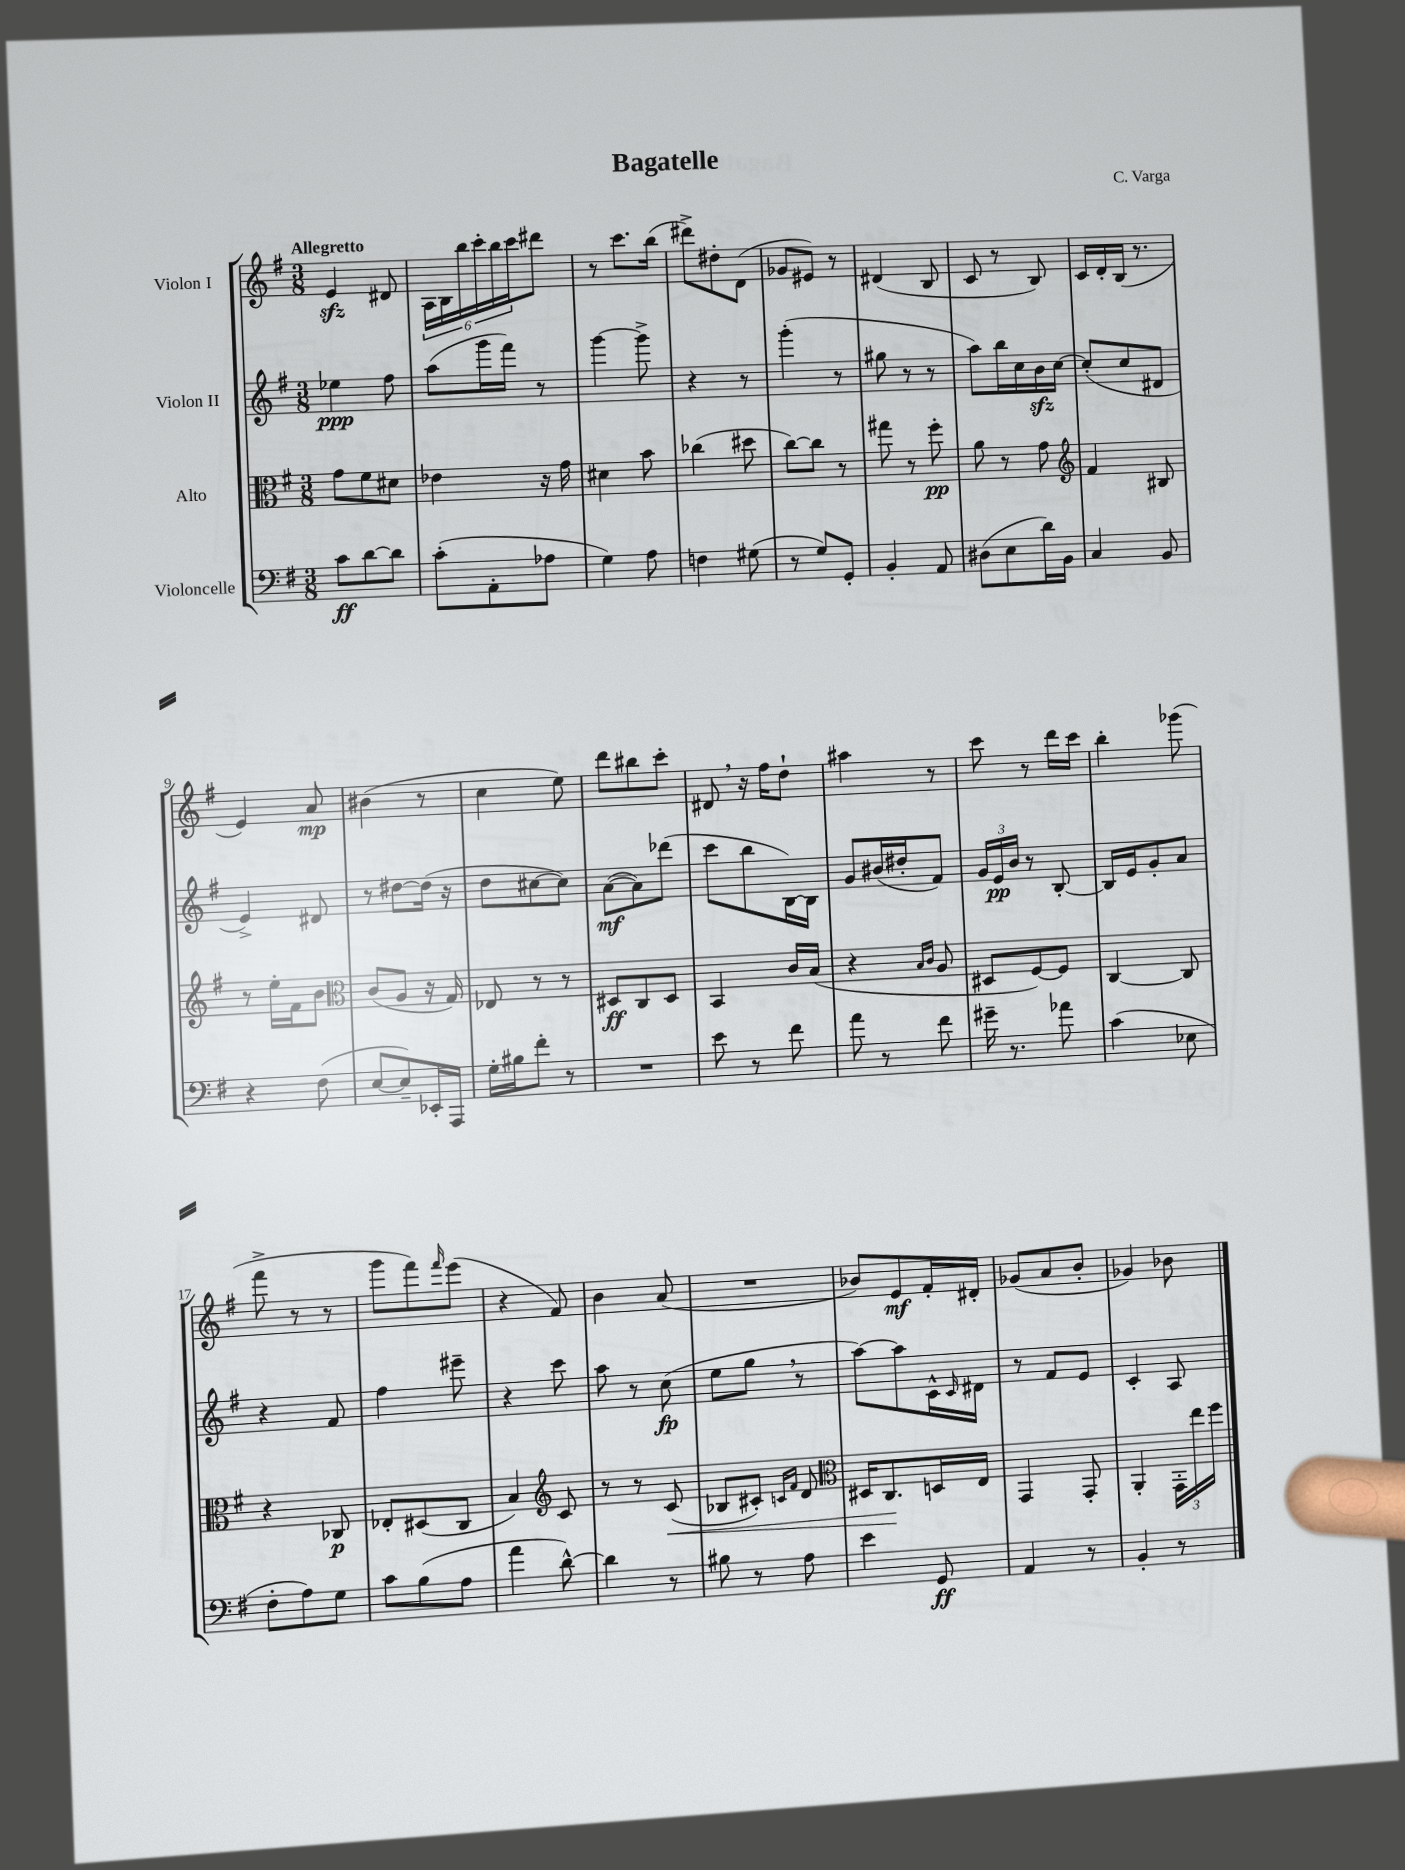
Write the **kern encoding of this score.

**kern	**dynam	**kern	**dynam	**kern	**dynam	**kern	**dynam
*part4	*part4	*part3	*part3	*part2	*part2	*part1	*part1
*staff4	*staff4	*staff3	*staff3	*staff2	*staff2	*staff1	*staff1
*I"Violoncelle	*	*I"Alto	*	*I"Violon II	*	*I"Violon I	*
*clefF4	*	*clefC3	*	*clefG2	*	*clefG2	*
*k[f#]	*	*k[f#]	*	*k[f#]	*	*k[f#]	*
*M3/8	*	*M3/8	*	*M3/8	*	*M3/8	*
=1	=1	=1	=1	=1	=1	=1	=1
!	!	!	!	!	!	!LO:TX:a:B:t=Allegretto	!
8c\L	ff	8g\L	.	4ee-X\	ppp	4ezz/	.
[8d\	.	8f#\	.	.	.	.	.
8d\J]	.	8d#X\J	.	8ff#\	.	8d#X/	.
=2	=2	=2	=2	=2	=2	=2	=2
(8c'\L	.	4e-X\	.	(8aa\L	.	24A\LL	.
.	.	.	.	.	.	24B\	.
.	.	.	.	.	.	24bb\	.
8AA'\	.	.	.	16ggg\L	.	24ccc'\	.
.	.	.	.	.	.	24bb\	.
.	.	.	.	16fff#\JJ)	.	.	.
.	.	.	.	.	.	24ccc\J	.
8A-X\J	.	16r	.	8r	.	8ddd#X\J	.
.	.	16g\	.	.	.	.	.
=3	=3	=3	=3	=3	=3	=3	=3
4G\)	.	4d#X\	.	[4ggg\	.	8r	.
.	.	.	.	.	.	8.ccc\L	.
8A\	.	8b\	.	8ggg^\]	.	.	.
.	.	.	.	.	.	(16bb\Jk	.
=4	=4	=4	=4	=4	=4	=4	=4
4Fn\	.	(4cc-X\	.	4r	.	8ddd#X^\L)	.
.	.	.	.	.	.	8dd#X'\	.
(8G#X\	.	8dd#X\	.	8r	.	(8d\J	.
=5	=5	=5	=5	=5	=5	=5	=5
8r	.	[8cc\L)	.	(4ggg'\	.	8g-X/L	.
8G/L)	.	8cc\J]	.	.	.	8e#X/J)	.
8GG'/J	.	8r	.	8r	.	8r	.
=6	=6	=6	=6	=6	=6	=6	=6
4BB'/	.	8gg#X\	.	8gg#X\	.	(4d#X/	.
.	.	8r	.	8r	.	.	.
8AA/	.	8ff#'\	pp	8r	.	8B/	.
=7	=7	=7	=7	=7	=7	=7	=7
(8D#X\L	.	8a\	.	8aa\L)	.	8c/	.
8E\	.	8r	.	16bb\L	.	8r	.
.	.	.	.	16cc\	.	.	.
16d\L)	.	8g\	.	16bzz\	.	8B/)	.
16BB\JJ	.	.	.	[16cc\JJ	.	.	.
=8	=8	=8	=8	=8	=8	=8	=8
*	*	*clefG2	*	*	*	*	*
4C/	.	4f#/	.	(8cc'/L]	.	16c/LL	.
.	.	.	.	.	.	16d'/	.
.	.	.	.	8cc/	.	(16B/JJ	.
.	.	.	.	.	.	8.r	.
8BB/	.	8B#X/	.	8d#X/J	.	.	.
!!LO:LB:g=z
=9	=9	=9	=9	=9	=9	=9	=9
4r	.	8r	.	4e^/)	.	4e/)	.
.	.	16ee'\LL	.	.	.	.	.
.	.	16f#\J	.	.	.	.	.
(8F#\	.	8b\J	.	8d#X/	.	8a/	mp
=10	=10	=10	=10	=10	=10	=10	=10
*	*	*clefC3	*	*	*	*	*
[8E/L	.	(8c/L	.	8r	.	(4b#X\	.
8E~/])	.	8A/J	.	[8dd#X\L	.	.	.
16EE-X'/L	.	16r	.	(16dd#\Jk]	.	8r	.
16AAA/JJ	.	16G/)	.	16r	.	.	.
=11	=11	=11	=11	=11	=11	=11	=11
16G'\LL	.	8E-X/	.	8dd\L	.	4cc\	.
16B#X\J	.	.	.	.	.	.	.
8f#'\J	.	8r	.	[8cc#X\	.	.	.
8r	.	8r	.	8cc#\J])	.	8ee\)	.
=12	=12	=12	=12	=12	=12	=12	=12
4.r	.	8D#X/L	ff	([8a\L	mf	8ddd\L	.
.	.	8C/	.	8a\])	.	8bb#X\	.
.	.	8D#/J	.	(8ddd-X\J	.	8ccc'\J	.
=13	=13	=13	=13	=13	=13	=13	=13
8e\	.	4BB/	.	8ccc\L	.	8d#X,/	.
8r	.	.	.	8bb\	.	16r	.
.	.	.	.	.	.	16ff#\KL	.
8f#\	.	16c/LL	.	[16B\L)	.	8dd`\J	.
.	.	(16B/JJ	.	16B\JJ]	.	.	.
=14	=14	=14	=14	=14	=14	=14	=14
8a\	.	4r	.	8g/L	.	4aa#X\	.
8r	.	.	.	(16b#X/L	.	.	.
.	.	.	.	16dd#X'/J	.	.	.
.	.	16qqB/LL	.	.	.	.	.
.	.	16qqc/JJ	.	.	.	.	.
8f#\	.	8A/	.	8f#/J)	.	8r	.
=15	=15	=15	=15	=15	=15	=15	=15
16g#X~\	.	8D#X/L	.	24g/LL	.	8ccc\	.
.	.	.	.	24e/	pp	.	.
8.r	.	.	.	.	.	.	.
.	.	.	.	24b/JJ	.	.	.
.	.	[8F#/)	.	8r	.	8r	.
8a-X\	.	8F#/J]	.	[8B'/	.	16ddd\LL	.
.	.	.	.	.	.	16ccc\JJ	.
=16	=16	=16	=16	=16	=16	=16	=16
(4c\	.	[4C/	.	16B/LL]	.	4bb'\	.
.	.	.	.	16e/J	.	.	.
.	.	.	.	8g'/	.	.	.
8E-X\	.	8C/]	.	8a/J	.	(8ggg-X\	.
!!LO:LB:g=z
=17	=17	=17	=17	=17	=17	=17	=17
8F#'\L	.	4r	.	4r	.	8fff#^\	.
8A\)	.	.	.	.	.	8r	.
8G\J	.	8C-X/	p	8f#/	.	8r	.
=18	=18	=18	=18	=18	=18	=18	=18
8c\L	.	8E-X'/L	.	4ff#\	.	8ggg\L	.
(8B\	.	(8D#X/	.	.	.	8fff#\)	.
.	.	.	.	.	.	16qqfff#/	.
8A\J	.	8C/J	.	8eee#X~\	.	(8eee\J	.
=19	=19	=19	=19	=19	=19	=19	=19
4a\	.	4B/)	.	4r	.	4r	.
*	*	*clefG2	*	*	*	*	*
[8d^^\)	.	8c/	.	8ccc\	.	8f#/)	.
=20	=20	=20	=20	=20	=20	=20	=20
4d\]	.	8r	.	8aa\	.	4b\	.
.	.	8r	.	8r	.	.	.
!	!	!	!LO:HP:b	!	!	!	!
8r	.	(8c/	<	(8cc\	fp	(8a/	.
=21	=21	=21	=21	=21	=21	=21	=21
8B#X\	.	8B-X/L	.	8ee\L	.	4.r	.
8r	.	8c#X'/J)	.	8gg,\J	.	.	.
.	.	16qqcn/LL	.	.	.	.	.
.	.	16qqf#/JJ	.	.	.	.	.
8A\	.	8d/	.	8r	.	.	.
=22	=22	=22	=22	=22	=22	=22	=22
*	*	*clefC3	*	*	*	*	*
4e\	.	16D#X/KL	.	[8aa\L)	.	8b-X/L)	.
.	.	8.C/	.	.	.	.	.
.	.	.	.	8aa\]	.	8e/	mf
8GG/	ff	16Dn/L	[	16c^^\L	.	16f#'/L	.
.	.	.	.	16qqc/	.	.	.
.	.	16E/JJ	.	16d#X\JJ	.	16d#X'/JJ	.
=23	=23	=23	=23	=23	=23	=23	=23
4AA/	.	4GG/	.	8r	.	(8g-X/L	.
.	.	.	.	8f#/L	.	8a/	.
8r	.	8GG'/	.	8e/J	.	8b'/J	.
=24	=24	=24	=24	=24	=24	=24	=24
4BB'/	.	4AA'/	.	4c'/	.	4g-X/)	.
8r	.	24GG'\LL	.	8A/	.	8b-X\	.
.	.	24ee\	.	.	.	.	.
.	.	24ff#\JJ	.	.	.	.	.
==	==	==	==	==	==	==	==
*-	*-	*-	*-	*-	*-	*-	*-
